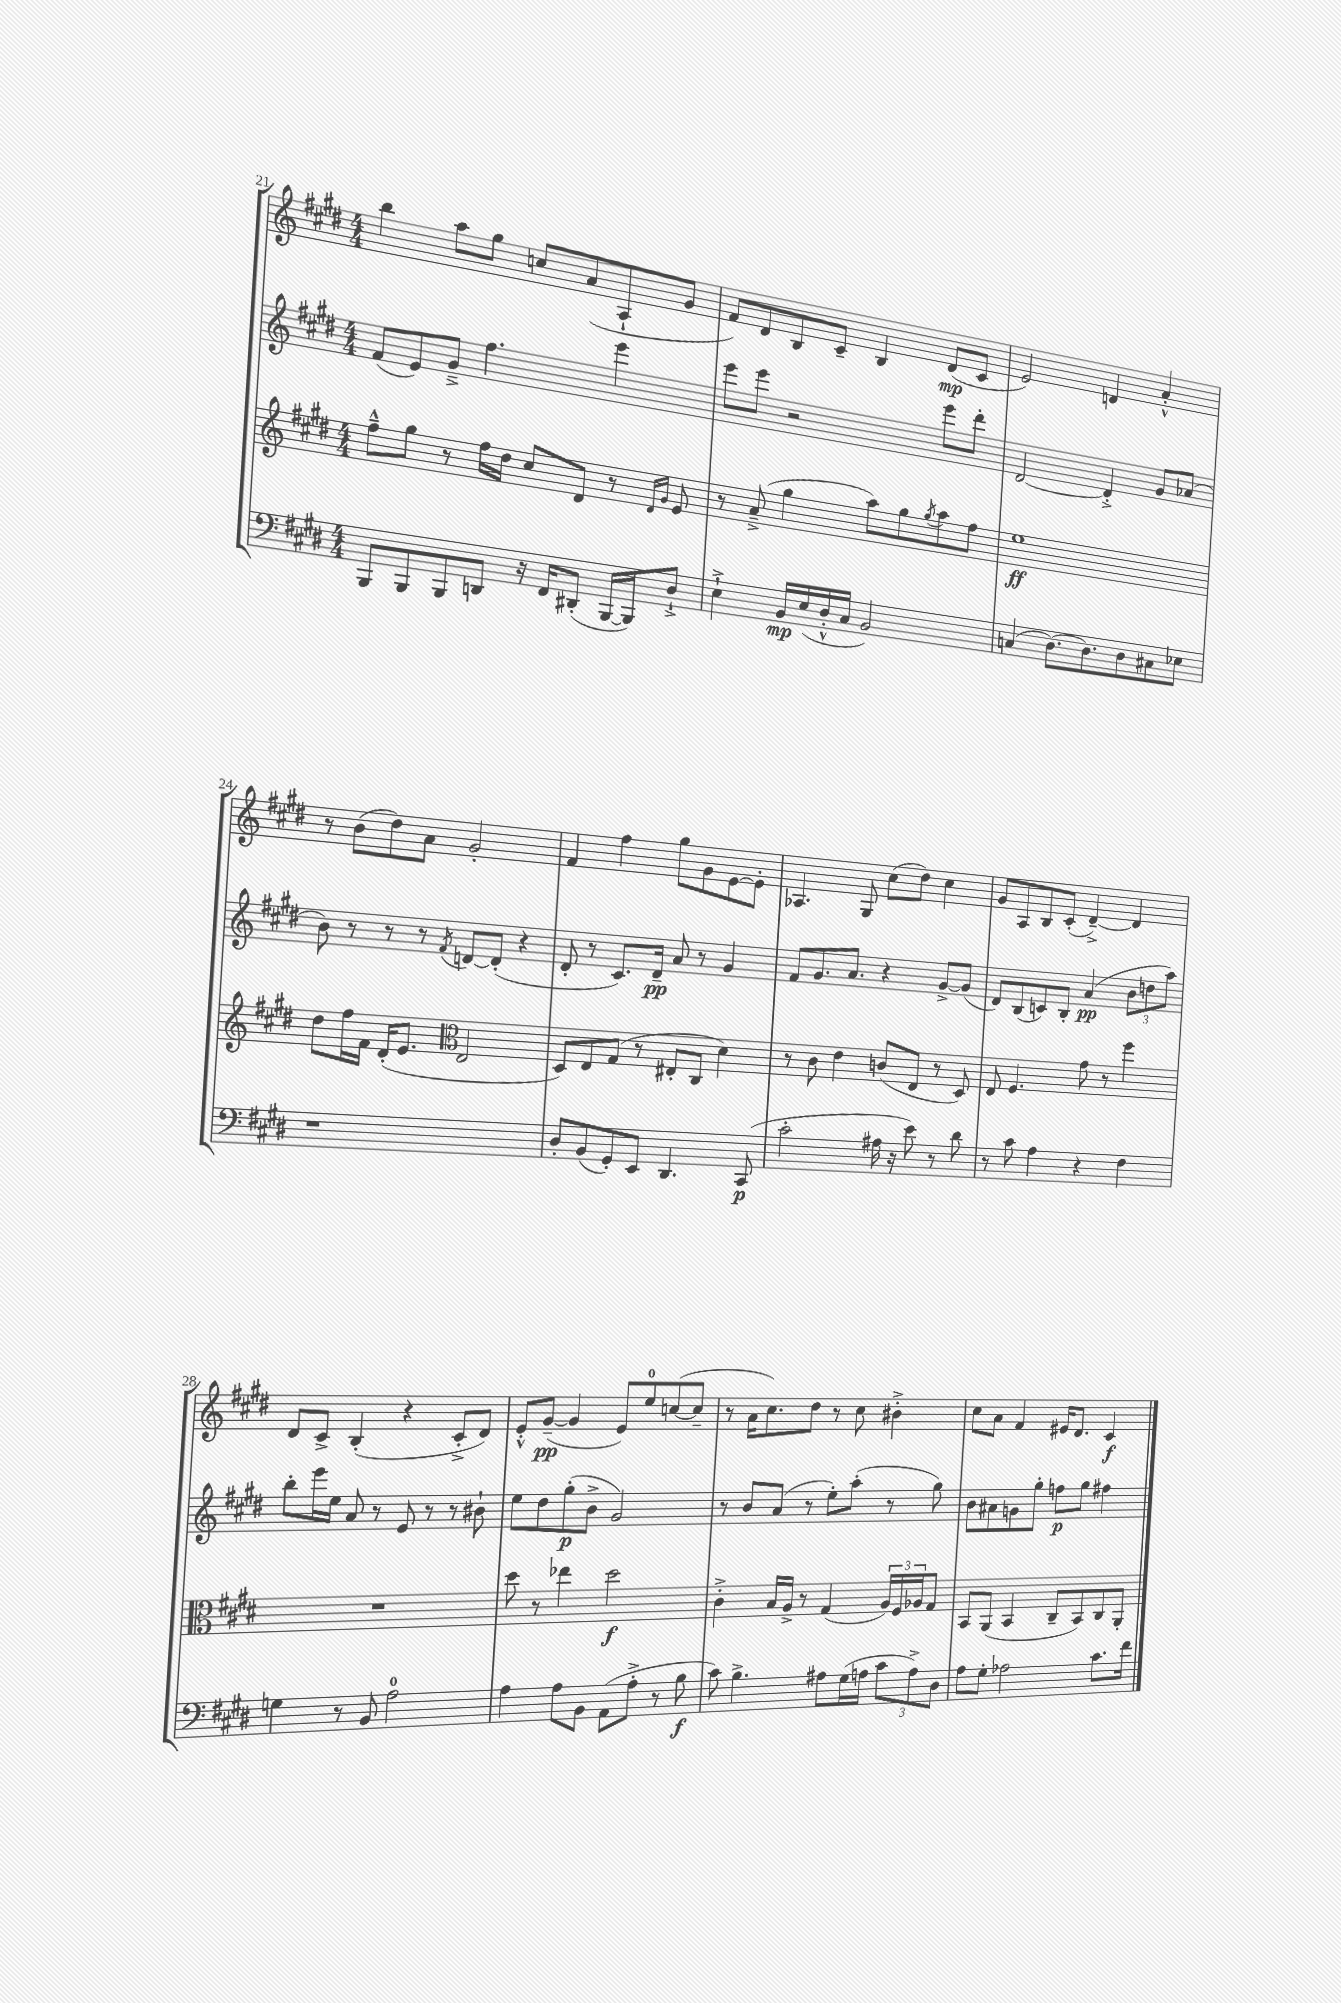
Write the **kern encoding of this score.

**kern	**kern	**kern	**kern
*staff4	*staff3	*staff2	*staff1
*clefF4	*clefG2	*clefG2	*clefG2
*k[f#c#g#d#]	*k[f#c#g#d#]	*k[f#c#g#d#]	*k[f#c#g#d#]
*M4/4	*M4/4	*M4/4	*M4/4
8BBB	8ff#~^^	(8f#	4bb
8BBB	8gg#	8e)	.
8BBB	8r	8g#~^	8aa
8DD	16ff#	4.ff#	8gg#
.	16dd#	.	.
16r	8cc#	.	8cc
16FF#	.	.	.
(8DD#'	8d#	.	(8a
[16BBB	8r	4eee	8A`
16BBB])	.	.	.
.	16qqd#	.	.
.	16qqg#	.	.
8D#`^	8e	.	8g#
=	=	=	=
4E`^	8r	8eee	8f#)
.	(8a~^	8eee	8d#
16BB	4gg#	2r	8B
(16E	.	.	.
16D#'^^	.	.	8c#~
16C#	.	.	.
2BB)	8aa)	.	4B
.	8gg#	.	.
.	8qgg#	.	.
.	8aa	8eee	(8d#
.	8ff#	8ddd#'	8c#
=	=	=	=
(4C	1ee	[2d#	2e)
[8.D#)	.	.	.
8.D#]	.	.	.
.	.	4d#'^]	4d
8D#	.	.	.
8C#	.	8g#	4a'^^
8E-	.	(8a-	.
=	=	=	=
1r	8dd#	8b)	8r
.	16ff#	8r	(8b
.	16f#	.	.
.	(16d#'	8r	8dd#)
.	8.e	.	.
.	.	8r	8a
*	*clefC3	*	*
.	.	8qf#	.
.	2E	[8d	2g#'
.	.	(8d']	.
.	.	4r	.
=	=	=	=
8D#'	8D#)	8d#'	4f#
(8BB	8E	8r	.
8GG#')	(8G#	8.c#)	4ff#
8EE	8r	.	.
.	.	16d#~	.
4.DD#	8E#'	8a	8gg#
.	8C#	8r	8g#
.	4d#)	4g#	[8e
(8CC#	.	.	8e']
=	=	=	=
2c#'	8r	8f#	4.A-
.	8c#	8.g#	.
.	4e	.	.
.	.	8.a	.
.	.	.	8G#
16A#	(8c	4r	(8cc#
16r	.	.	.
8e)	8E	.	8dd#)
8r	8r	[8g#^	4cc#
8d#	8D#)	(8g#]	.
=	=	=	=
8r	8E	8d#)	8g#
8c#	4.F#	(8B	8A
4A	.	8c)	8B
.	.	8B'	(8c#'
4r	8g#	(4a	[4d#~^)
.	8r	.	.
4F#	4ff#	12b	4d#]
.	.	12dd	.
.	.	12aa)	.
=	=	=	=
4G	1r	8bb'	8d#
.	.	16eee	8c#^
.	.	16ee	.
8r	.	8a	(4B'
8BB	.	8r	.
2A	.	8e	4r
.	.	8r	.
.	.	8r	8c#'^
.	.	8b#`	8d#)
=	=	=	=
4A	8dd#	8ee	8e'^^
.	8r	8dd#	([8g#~
8A	4ee-	(8gg#'	4g#]
8BB	.	8b^	.
(8AA	2dd#	2g#)	8e)
8A'^	.	.	8ee
8r	.	.	([8cc
8B	.	.	8cc~]
=	=	=	=
8c#)	4c#'^	8r	8r
4.B^	.	8b	16a
.	.	.	8.cc#)
.	16B	(8a	.
.	16A^	.	.
.	8r	8r	8dd#
8A#	(4G#	8ee')	8r
(16G#	.	(8aa'	8cc#
16A	.	.	.
12c#	24A)	8r	4b#'^
.	24F#	.	.
12A^)	24A-	.	.
.	8G#	8gg#)	.
12D#	.	.	.
=	=	=	=
8A	8BB	8b	8cc#
8G#'	(8AA	8a#	8a
2A-	4BB	8g	4f#
.	.	8gg#'	.
.	8C#~	8ff	16e#
.	.	.	8.d#
.	8BB)	8gg#	.
8.c#	8C#	4ff#	4c#
.	8AA'	.	.
16f#	.	.	.
==	==	==	==
*-	*-	*-	*-
